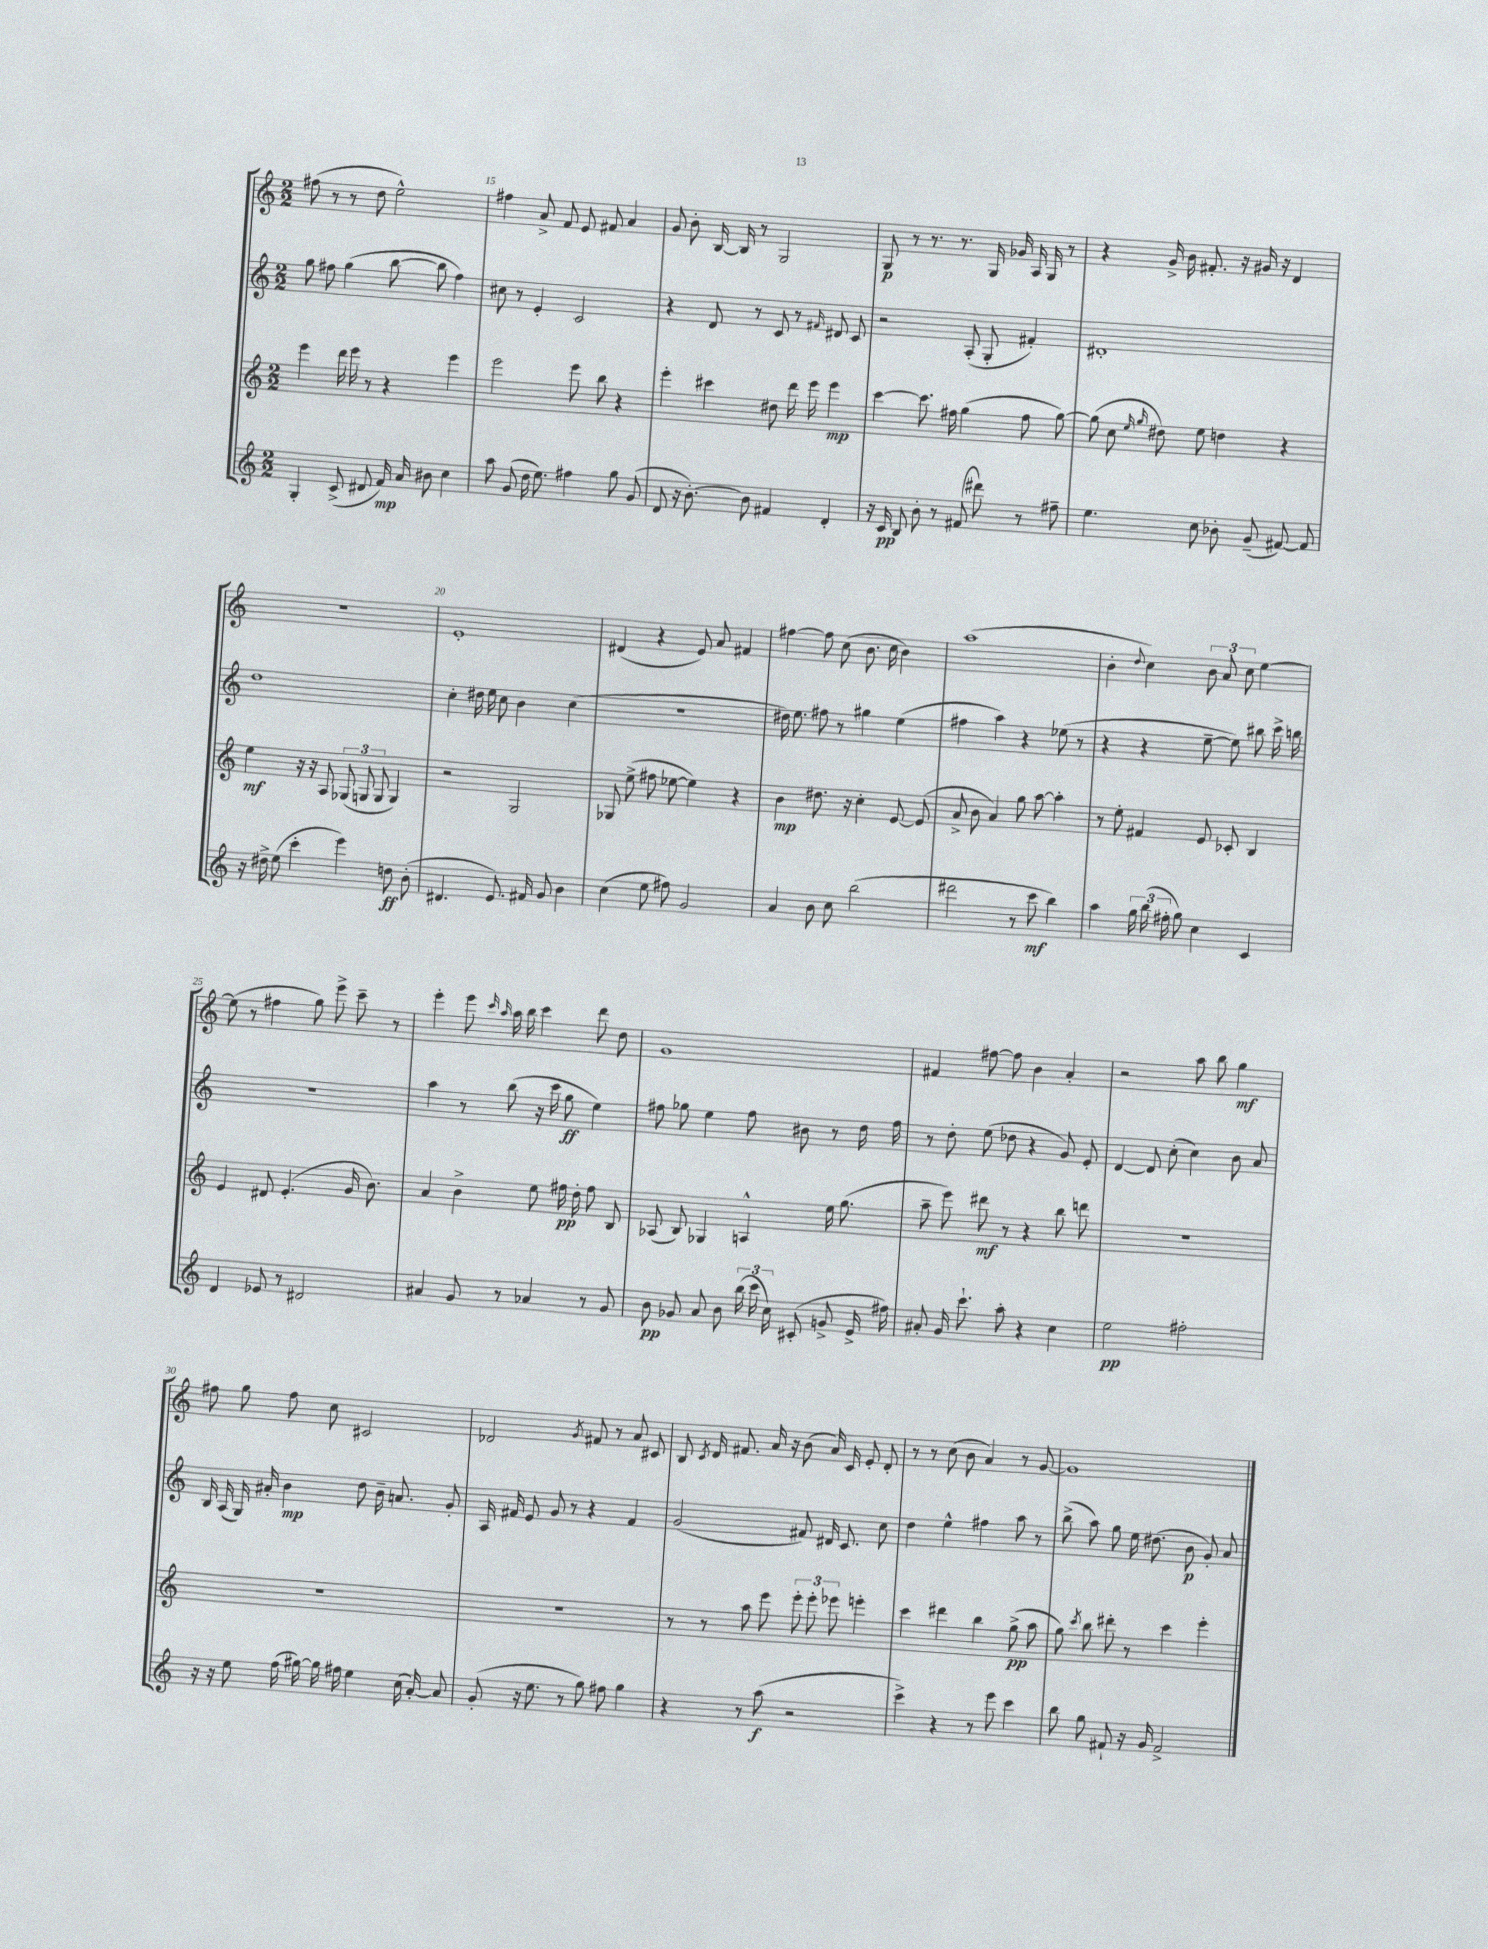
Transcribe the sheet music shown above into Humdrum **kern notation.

**kern	**kern	**kern	**kern
*staff4	*staff3	*staff2	*staff1
*clefG2	*clefG2	*clefG2	*clefG2
*k[]	*k[]	*k[]	*k[]
*M2/2	*M2/2	*M2/2	*M2/2
4G'/	4eee\	8gg\	(8ff#\
.	.	8ff#\	8r
(8c^/	16ddd\	(4gg\	8r
.	16eee\	.	.
8d#/	8r	.	8dd\
16f/)	4r	[8bb\	2ee^^\)
16a/	.	.	.
8b#\	.	8bb\]	.
4cc\	4eee\	4ff#\)	.
=	=	=	=
8aa\	2eee\	8cc#\	4ff#\
(8g/	.	8r	.
16dd\	.	4e'/	8a^/
8.ee\)	.	.	.
.	.	.	8f/
4ff#\	8eee\	2c/	8e/
.	8bb\	.	8f#/
8gg\	4r	.	4a/
(8g/	.	.	.
=	=	=	=
8d/	4eee'\	4r	8g/
16r	.	.	8b'\
[8.b'\)	.	.	.
.	4ccc#\	8d/	[16B/
.	.	.	16B/]
8b\]	.	8r	8r
4f#/	8dd#\	8c/	2G/
.	16ddd\	8r	.
.	16eee\	.	.
.	.	16qqf#/	.
4d'/	4eee\	8d#/	.
.	.	8c/	.
=	=	=	=
16r	[4ccc\	2r	8G/
16c/	.	.	.
8B/	.	.	8r
8b'\	8.ccc\]	.	8.r
8r	.	.	.
.	16ff#\	.	8.r
(8f#/	(4gg\	(8A'/	.
8ddd#\)	.	8G'/	16G/
.	.	.	16g-/
8r	8ff#\	4f#'/)	16A/
.	.	.	16G/
8ff#~\	[8gg\)	.	8r
=	=	=	=
4.ee\	(8gg\]	1d#'	4r
.	8cc\	.	.
.	16qqee/	.	.
.	16qqgg/	.	.
.	8dd#\)	.	16g^/
.	.	.	16b\
8cc\	8ee\	.	8.f#'/
8b-'\	4dd\	.	.
.	.	.	16r
(8g~/	.	.	16g#/
.	.	.	16r
[8f#/)	4r	.	4d/
8f#/]	.	.	.
=	=	=	=
16r	4ee\	1dd	1r
16dd#^\	.	.	.
(8ee\	.	.	.
4ccc'\	16r	.	.
.	16r	.	.
.	8A/	.	.
4eee\)	(12G-/	.	.
.	12G/	.	.
.	12G/	.	.
8dd\	4G/)	.	.
(8b'\	.	.	.
=	=	=	=
4.d#/	2r	4cc'\	1e'
.	.	16dd#\	.
.	.	16ee\	.
8.e/)	.	8cc\	.
.	2G/	4b\	.
16f#/	.	.	.
8g/	.	.	.
4b\	.	(4cc\	.
=	=	=	=
(4cc\	8G-/	1r	(4d#/
.	(8ee^\	.	.
8ee\	8ff#\	.	4r
8ff#\)	[8ee-\	.	.
2g/	4ee-\])	.	8e/)
.	.	.	8a/
.	4r	.	4f#/
=	=	=	=
4a/	4b\	16dd#\)	[4ff#\
.	.	8.ee\	.
8b\	8.dd#\	8ff#\	8ff#\]
8cc\	.	8r	(8cc\
.	16r	.	.
(2bb\	4cc'\	4gg#\	8.b\
.	.	.	16cc\
.	[8e/	(4ee\	4b\)
.	(8e/]	.	.
=	=	=	=
2ddd#\	8a^/	4ff#\	(1aa
.	8b\	.	.
.	4a/)	4aa\)	.
8r	8gg\	4r	.
8ccc\	[8aa\	.	.
4bb\)	4aa'\]	(8ee-\	.
.	.	8r	.
=	=	=	=
4aa\	8r	4r	4b'\
.	8ee'\	.	.
.	.	.	8qqdd/
24gg\	4f#/	4r	4cc\)
(24bb\	.	.	.
24ff#'\	.	.	.
8gg\)	.	.	.
4cc\	8e/	[8ee~\	12b\
.	.	.	12a/
.	8c-'/	8ee\])	.
.	.	.	12cc\
4c/	4B/	8bb#\	[4ee\
.	.	16ccc^\	.
.	.	16bb\	.
=	=	=	=
4d/	4e/	1r	(8ee\]
.	.	.	8r
8e-/	8d#/	.	4ff#\
8r	(4.e'/	.	.
2d#/	.	.	8gg\)
.	.	.	8eee^\
.	16g/	.	8ccc~\
.	8.b\)	.	.
.	.	.	8r
=	=	=	=
4a#/	4a/	4aa\	4eee'\
8g/	4b^\	8r	8eee\
.	.	.	16qqccc/
.	.	.	16qqaa/
8r	.	(8bb\	16aa\
.	.	.	16bb\
4a-/	8ee\	16r	4ccc\
.	.	16ccc\	.
.	16ff#\	8gg\	.
.	16dd'\	.	.
8r	8ff#\	4ee\)	8ddd\
8g/	8B/	.	8dd\
=	=	=	=
8b\	(8A-/	8ff#\	1g
8g-/	8B/)	8gg-\	.
8a/	4G-/	4ee\	.
8b\	.	.	.
(24bb\	4A^^/	8ff#\	.
24ccc\	.	.	.
24cc\)	.	.	.
(8c#'/	.	8b#\	.
8g^/	16ee\	8r	.
.	(8.gg\	.	.
16e^/	.	16dd\	.
16ff#\)	.	16ff#\	.
=	=	=	=
8a#'/	8aa~\	8r	4f#/
16g/	8eee\)	8dd'\	.
8.ccc`\	.	.	.
.	8ddd#\	(8ee\	[8ff#\
8aa'\	8r	8dd-\	8ff#\]
4r	4r	4r	4b\
4cc\	8bb\	8g/)	4a'/
.	8ddd\	8e'/	.
=	=	=	=
2ee\	1r	[4d/	2r
.	.	8d/]	.
.	.	(8cc'\	.
2ff#'\	.	4cc\)	8aa\
.	.	.	8bb\
.	.	8b\	4gg\
.	.	8a/	.
=	=	=	=
16r	1r	16B/	8ff#\
16r	.	(16A/	.
8ee\	.	16G/)	8gg\
.	.	16a#'/	.
(16ff\	.	4b\	8ff#\
[16gg#\)	.	.	.
16gg#\]	.	.	8cc\
16ff#\	.	.	.
4ee\	.	8dd\	2c#/
.	.	16b~\	.
.	.	8.a/	.
(16cc\	.	.	.
[16a'/)	.	.	.
8a/]	.	8g'/	.
=	=	=	=
(8g'/	1r	16A/	2d-/
.	.	16f#/	.
16r	.	8e/	.
8.ee\	.	.	.
.	.	8g/	.
8r	.	8r	.
.	.	.	8qg/
8gg\)	.	4r	8f#/
8ff#\	.	.	8r
4gg\	.	4f#/	8a/
.	.	.	8c#/
=	=	=	=
4r	8r	(2g/	8B/
.	.	.	8qc/
.	8r	.	16d/
.	.	.	8.f#/
8r	8aa\	.	.
(8aa\	8eee\	.	16a/
.	.	.	16r
2r	12eee'\	8f#/)	(8b\
.	12eee'\	.	.
.	.	16d#/	16a/)
.	12eee-\	.	.
.	.	8.c/	16c/
.	4eee'\	.	8e'/
.	.	8cc\	8d'/
=	=	=	=
4ccc^\)	4ccc\	4dd\	8r
.	.	.	8r
4r	4ddd#\	4ee^^\	(8cc\
.	.	.	8b\
8r	4bb\	4ff#\	4a/)
8eee\	.	.	.
4ccc\	(8gg^\	8aa\	8r
.	8aa\	8r	[8g/
=	=	=	=
8bb\	8gg\)	(8bb^\	1g]
.	8qccc/	.	.
8gg\	8bb\	8aa\)	.
8f#`/	8ddd#'\	8gg\	.
16r	8r	16ee\	.
16g/	.	(8.dd#\	.
2f#^/	4ccc\	.	.
.	.	8b\	.
.	4eee'\	8g'/)	.
.	.	8a/	.
==	==	==	==
*-	*-	*-	*-
